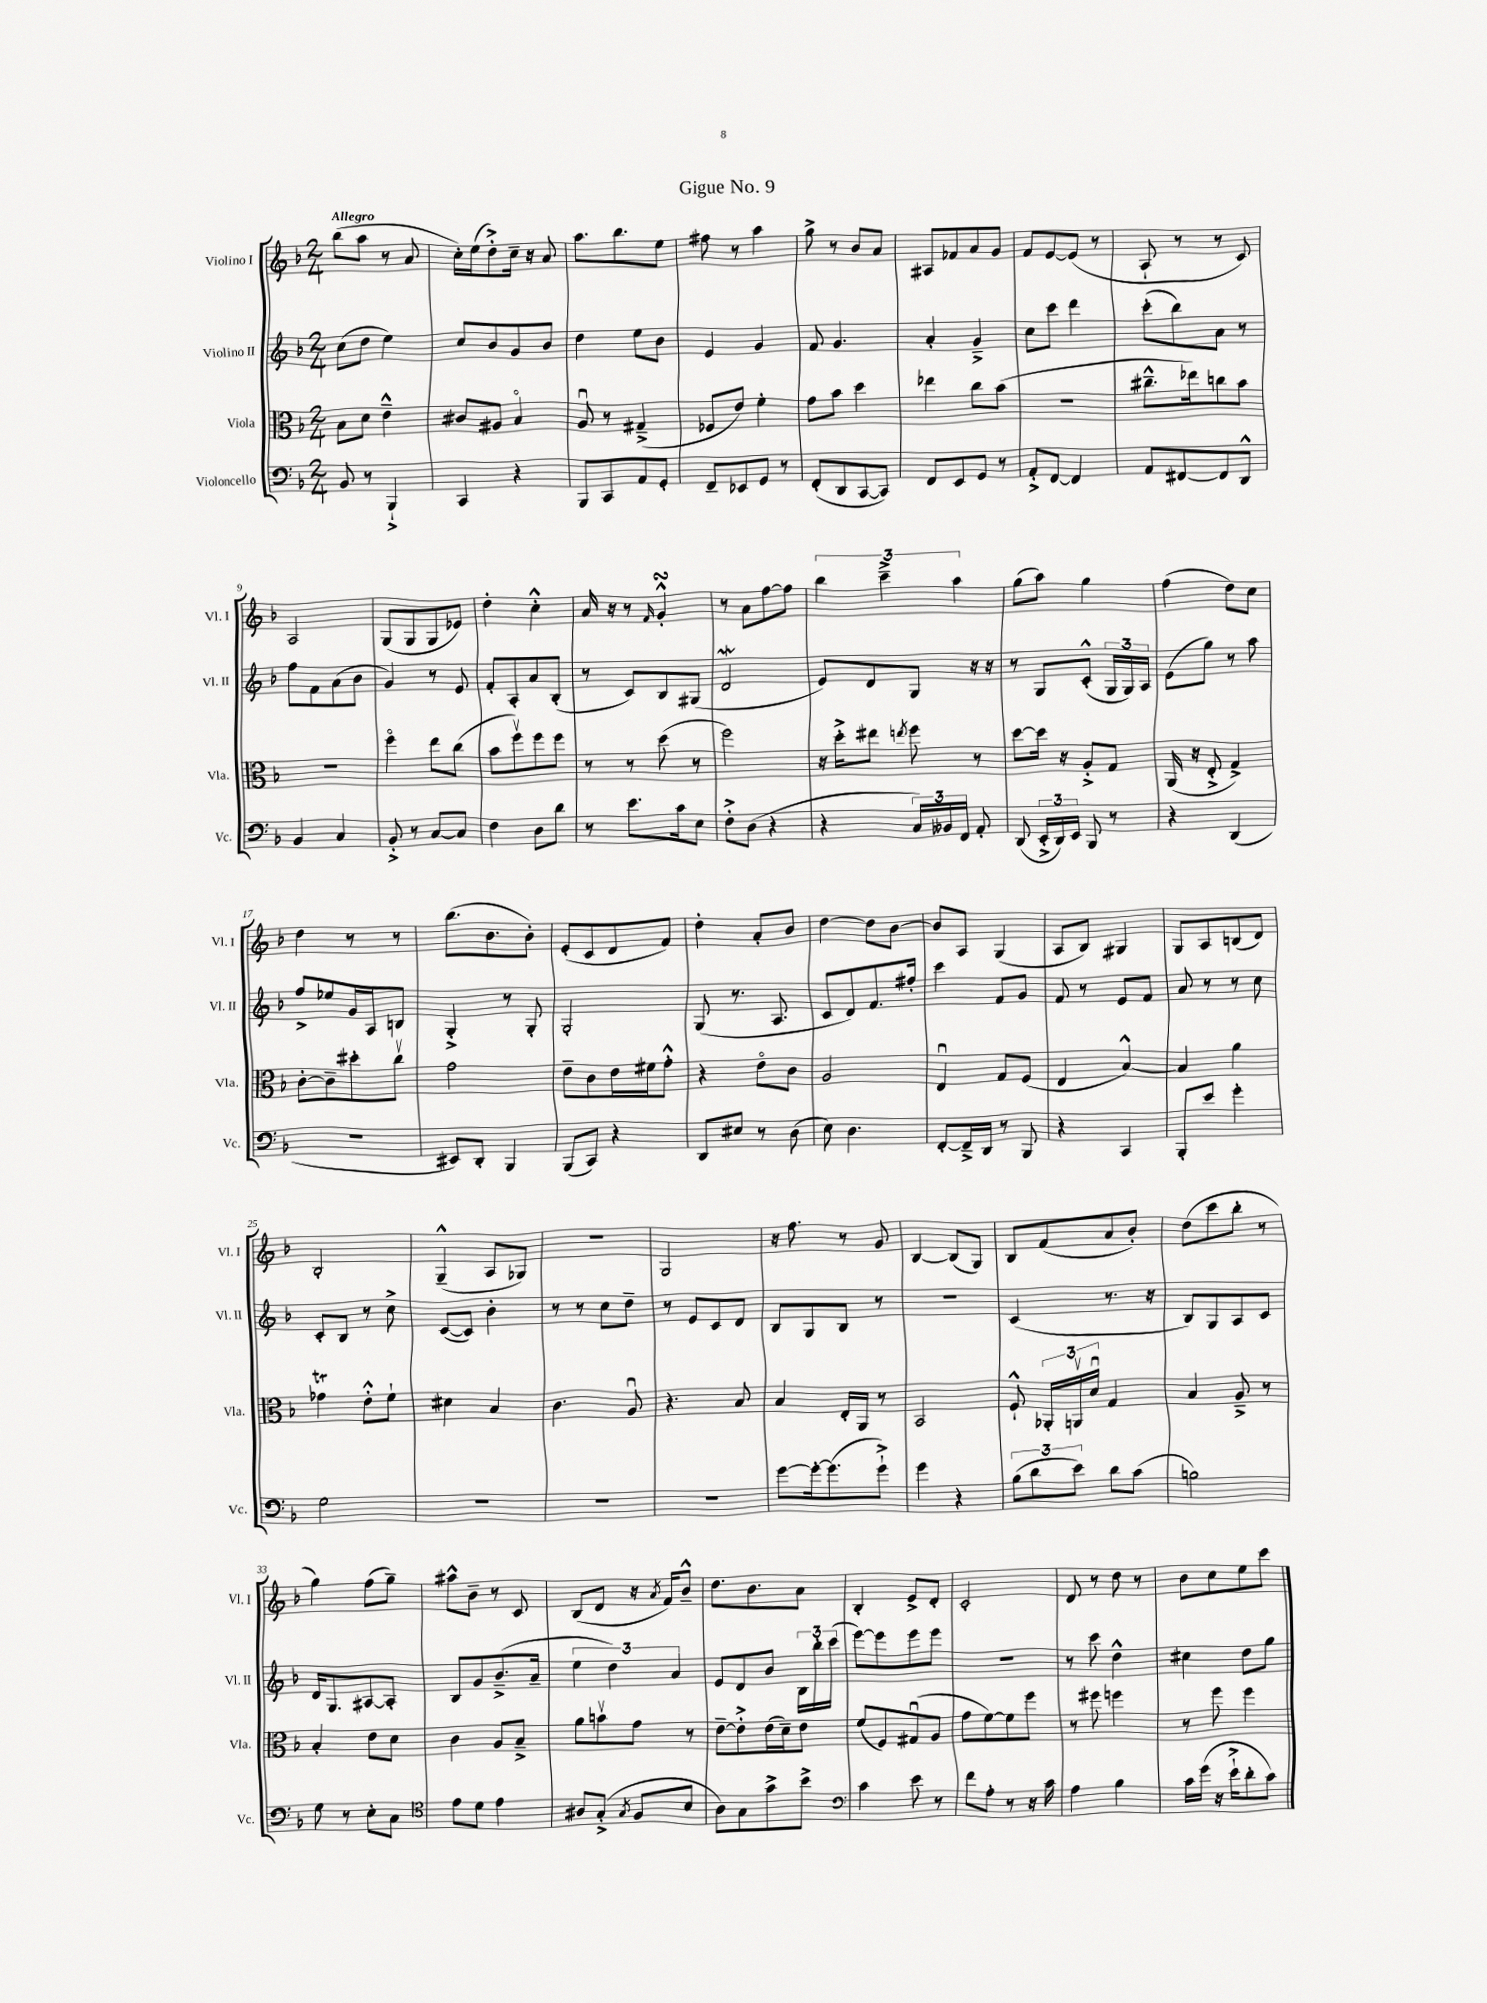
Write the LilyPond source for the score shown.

\header { title = "Gigue No. 9" }
<<
\new StaffGroup <<
\new Staff = "s0" \with { instrumentName = "Violino I" shortInstrumentName = "Vl. I" } {
    \clef treble \key f \major \numericTimeSignature \time 2/4 \tempo "Allegro"
    \autoBeamOff bes''8[( a''8] r8 a'8 |
    c''16[-.) e''16( d''8-.->) c''16]-- r16 a'8 |
    a''8.[ bes''8. e''8] |
    fis''8 r8 a''4 |
    g''8-> r8 bes'8[ a'8] |
    ais8[ fes'8 a'8 g'8] |
    f'8[ e'8~ e'8]( r8 |
    a8-! r8 r8 c'8) |
    a2 |
    g8[( g8 g8 ees'8]) |
    d''4-. c''4-.-^ |
    a'16 r16 r8 \grace { f'16 } g'4-.-^\turn |
    r8 a'8[ f''8~ f''8] |
    \tuplet 3/2 { bes''4 c'''4---> a''4 } |
    g''8[( a''8]) g''4 |
    f''4( d''8[) c''8] |
    d''4 r8 r8 |
    bes''8.[( bes'8. bes'8]-.) |
    e'8[-.( c'8 d'8 f'8]) |
    d''4-. a'8[-. bes'8] |
    d''4~ d''8[ bes'8]~ |
    bes'8[ a8] g4( |
    a8[ bes8]) gis4 |
    g8[ a8 b8( d'8]) |
    bes2-. |
    g4---^( a8[ ges8]) |
    r2 |
    g2 |
    r16 f''8. r8 g'8 |
    bes4~ bes8[( g8]) |
    bes8[ f'8( a'8 bes'8]-.) |
    d''8[( c'''8 bes''8]-. r8 |
    g''4) f''8[( g''8]--) |
    ais''8[-^ bes'8]-- r8 c'8 |
    bes8[( d'8] r16 \acciaccatura { a'8 } f'16[) bes'8]---^ |
    d''8.[ bes'8. a'8] |
    bes4-. e'8[-> d'8]-. |
    c'2-. |
    d'8 r8 d''8 r8 |
    bes'8[ c''8 e''8 c'''8] \bar "|." |
}
\new Staff = "s1" \with { instrumentName = "Violino II" shortInstrumentName = "Vl. II" } {
    \clef treble \key f \major \numericTimeSignature \time 2/4
    \autoBeamOff c''8[( d''8] e''4) |
    c''8[ bes'8 g'8 bes'8] |
    d''4 e''8[ bes'8] |
    e'4 g'4 |
    f'8 g'4. |
    a'4-. g'4---> |
    c''8[ c'''8] d'''4 |
    c'''8[-.( bes''8) a'8] r8 |
    f''8[ f'8 a'8( bes'8] |
    g'4) r8 e'8 |
    f'8[-. a8-. a'8 bes8]-.( |
    r8 c'8[) bes8 gis8]( |
    d'2\mordent |
    e'8[) d'8 g8] r16 r16 |
    r8 g8[ c'8]-.-^( \tuplet 3/2 { g16[ g16) a16] } |
    e'8[( g''8]) r8 a''8 |
    f''8[-> ees''8 g'16 a16 b8] |
    g4-.-> r8 g8-. |
    g2-. |
    g8( r8. a8. |
    c'8[ d'8) f'8. fis''16]-. |
    c'''4 f'8[ g'8] |
    f'8 r8 e'8[ f'8] |
    a'8 r8 r8 c''8 |
    c'8[-. bes8] r8 c''8-> |
    c'8[~( c'8]) bes'4-. |
    r8 r8 c''8[ d''8]-- |
    r8 e'8[ c'8 d'8] |
    bes8[ g8 bes8] r8 |
    R2 |
    c'4( r8. r16 |
    bes8[) g8 a8 c'8] |
    d'16[ g8. ais8~ ais8]-. |
    bes8[ g'8 bes'8.--->( a'16]-- |
    \tuplet 3/2 { e''4 d''4) a'4 } |
    e'8[ d'8 bes'8] \tuplet 3/2 { bes16[ bes''16-. c'''16]( } |
    e'''8[~) e'''8 e'''8 e'''8] |
    R2 |
    r8 c'''8 d''4-^ |
    cis''4 d''8[ g''8] \bar "|." |
}
\new Staff = "s2" \with { instrumentName = "Viola" shortInstrumentName = "Vla." } {
    \clef alto \key f \major \numericTimeSignature \time 2/4
    \autoBeamOff bes8[ d'8] e'4---^ |
    cis'8[ ais8] bes4\flageolet |
    a8\downbow r8 gis4--->( |
    fes8[ e'8]) f'4-. |
    g'8[ bes'8] d''4 |
    ees''4 c''8[ bes'8]( |
    R2 |
    cis''8.[---^ ees''16) c''8 bes'8] |
    R2 |
    f''4\flageolet e''8[ c''8]( |
    bes'8[ f''8\upbow) f''8 f''8] |
    r8 r8 d''8( r8 |
    f''2) |
    r16 d''16[-.-> eis''8] \acciaccatura { e''8 } f''8 r8 |
    d''8[~ d''16] r16 a8[-.-> g8] |
    a,16( r16 e8-.-> g4->) |
    c'8[~-. c'8-- dis''8-. c''8]\upbow |
    g'2 |
    e'8[-- c'8 e'16 fis'16 g'8]-.-^ |
    r4 e'8[\flageolet c'8] |
    a2 |
    e4\downbow g8[ f8]( |
    e4 bes4~-^) |
    bes4 a'4 |
    ges'4\trill e'8[-.-^ f'8]-! |
    dis'4 bes4 |
    c'4. a8\downbow |
    r4. bes8 |
    bes4 e16[-. a,16] r8 |
    bes,2 |
    f8-!-^ \tuplet 3/2 { aes,16[-. a,16\upbow d'16]\downbow } g4 |
    bes4 a8---> r8 |
    bes4-. e'8[ d'8] |
    c'4 a8[ bes8]---> |
    a'8[ b'8\upbow g'8] r8 |
    e'8[~-- e'8-.-> e'16( d'16--) e'8] |
    f'8[( f8) gis8\downbow( a8] |
    g'8[ f'8~) f'8 f''8] |
    r8 fis''8 f''4 |
    r8 f''8 f''4 \bar "|." |
}
\new Staff = "s3" \with { instrumentName = "Violoncello" shortInstrumentName = "Vc." } {
    \clef bass \key f \major \numericTimeSignature \time 2/4
    \autoBeamOff bes,8 r8 bes,,4-!-> |
    c,4 r4 |
    bes,,8[ c,8 a,8 g,8]-. |
    f,8[-- ees,8 g,8] r8 |
    f,8[-.( d,8 c,8~ c,8]) |
    f,8[ e,8 g,8] r8 |
    a,8[-.-> f,8]~ f,4 |
    a,8[ fis,8~ fis,8 d,8]-^ |
    bes,4 c4 |
    bes,8-.-> r8 c8[~ c8] |
    f4 d8[ d'8] |
    r8 e'8.[ c'16 e8] |
    f8[-.-> d8]( r4 |
    r4 \tuplet 3/2 { c16[) beses,16 f,16] } a,8-. |
    d,8( \tuplet 3/2 { e,16[-.-> d,16) e,16] } bes,,8 r8 |
    r4 d,4( |
    R2 |
    eis,8[) d,8]-. bes,,4 |
    bes,,8[( c,8]) r4 |
    d,8[ eis8] r8 d8( |
    e8) d4. |
    f,8[~-. f,16---> d,16] r8 bes,,8 |
    r4 c,4 |
    bes,,8[-. e'8] g'4-. |
    g2 |
    r2 |
    R2 |
    R2 |
    g'8[~ g'16~-. g'8.( g'8]-!->) |
    g'4 r4 |
    \tuplet 3/2 { bes8[( d'8 e'8]) } d'8[ c'8]( |
    b2) |
    g8 r8 e8[-. c8] |
    \clef tenor e'8[ d'8] e'4 |
    ais8[ g8]-.->( \acciaccatura { g8 } f8[ bes8] |
    a8[) g8 g'8-> bes'8]-> |
    \clef bass c'4 e'8 r8 |
    f'8[ a8]-. r8 r16 c'16 |
    a4 bes4 |
    c'16[ g'16]( r16 e'16[-!-> d'8-. c'8]) \bar "|." |
}
>>
>>
